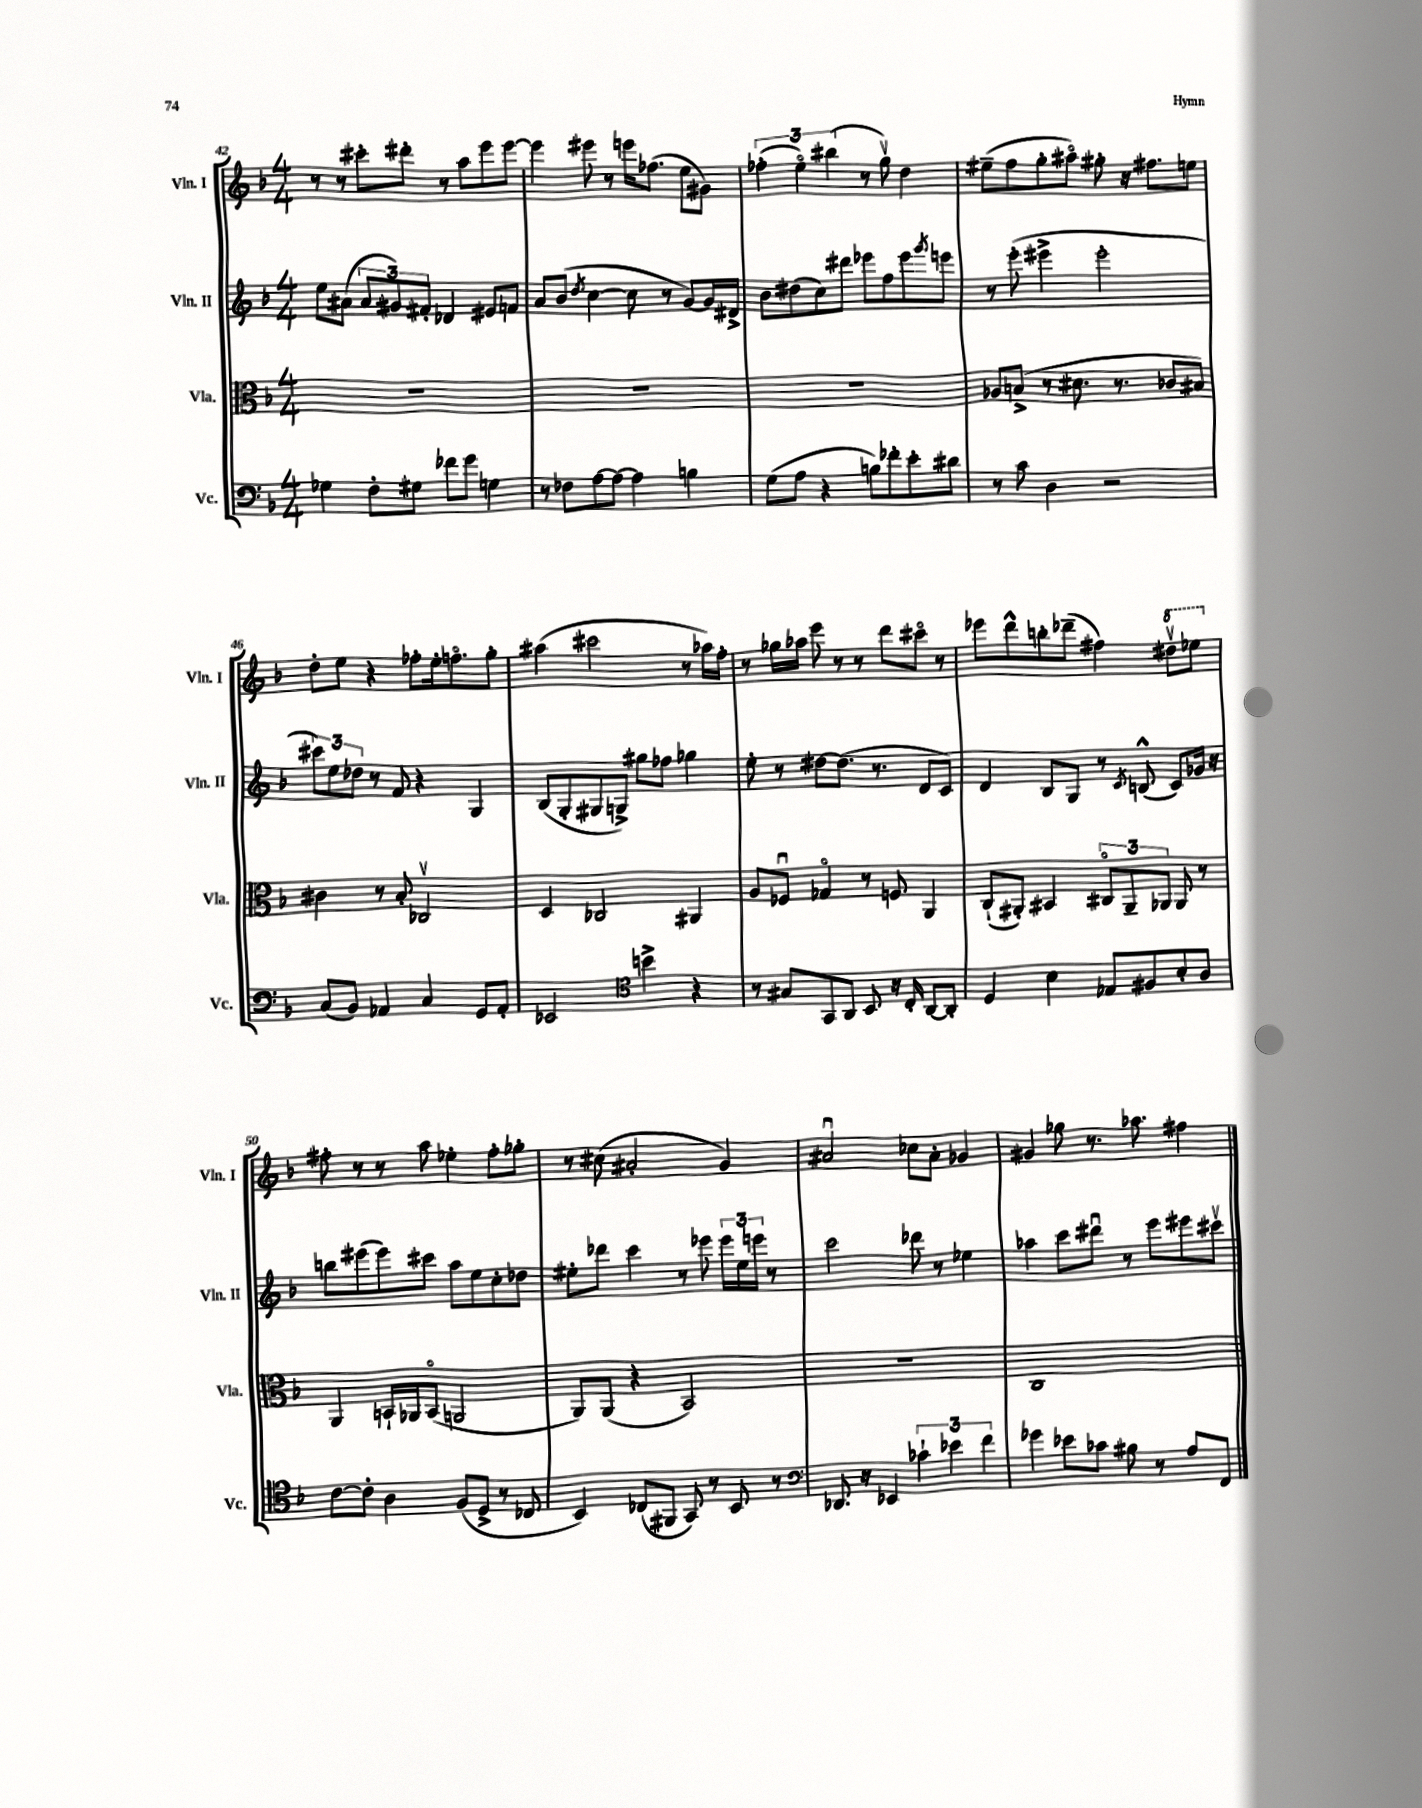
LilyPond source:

<<
\new StaffGroup <<
\new Staff = "s0" \with { instrumentName = "Vln. I" shortInstrumentName = "Vln. I" } {
    \clef treble \key f \major \numericTimeSignature \time 4/4
    r8 r8 cis'''8-. dis'''8-. r8 a''8 e'''8 e'''8~ |
    e'''4 eis'''8 r8 e'''16 fes''8.( e''8 gis'8) |
    \tuplet 3/2 { fes''4-.( e''4\flageolet) bis''4( } r8 g''8\upbow) d''4 |
    eis''8--( f''8 g''8-. ais''8\flageolet) gis''8-. r16 fis''8. e''8 |
    d''8-. e''8 r4 fes''8-. e''16-. f''8.\flageolet g''8-. |
    ais''4( cis'''2 r8 aes''16) f''16-. |
    r8 ges''16 aes''16 e'''8 r8 r8 d'''8 cis'''8\flageolet r8 |
    ees'''8 d'''8-^ b''8-. des'''8--( fis''4) \ottava #1 dis'''8\upbow ees'''!8 \ottava #0 |
    fis''8-. r8 r8 a''8 ees''4-. fis''8-. ges''8-. |
    r8 cis''8( ais'2-. g'4) |
    ais'2\downbow ces''8 ais'8-. ges'4 |
    gis'4 ges''8 r8. aes''8. fis''4 \bar "|." |
}
\new Staff = "s1" \with { instrumentName = "Vln. II" shortInstrumentName = "Vln. II" } {
    \clef treble \key f \major \numericTimeSignature \time 4/4
    e''8 ais'8( \tuplet 3/2 { ais'8 gis'8) fis'8-. } des'4 eis'8 f'8 |
    a'8 bes'8( \acciaccatura { d''8 } c''4~ c''8 r8 g'8~) g'16 dis'16-> |
    bes'8 dis''8( c''8) dis'''8 ees'''8 f''8 ees'''8 \acciaccatura { g'''8 } e'''8 |
    r8 e'''8-.( eis'''4-> eis'''2-. |
    \tuplet 3/2 { cis'''8) e''8 des''8 } r8 f'8 r4 g4 |
    bes8( g8-. gis8 g8->) gis''8 fes''8 ges''4 |
    e''8-. r8 dis''8~ dis''8.( r8. d'8 c'8) |
    d'4 bes8 g8 r8 \acciaccatura { c'8 } b8-^( c'8) ges'16 r16 |
    b''8 eis'''8( eis'''8) cis'''8 a''8 e''8 c''8-. des''8 |
    eis''8-. des'''8 c'''4 r8 ees'''8 \tuplet 3/2 { ees'''16 eis''16 e'''16 } r8 |
    c'''2 des'''8 r8 ees''4 |
    aes''4 c'''8 dis'''8\downbow r8 e'''8 eis'''8 cis'''8\upbow \bar "|." |
}
\new Staff = "s2" \with { instrumentName = "Vla." shortInstrumentName = "Vla." } {
    \clef alto \key f \major \numericTimeSignature \time 4/4
    R1 |
    R1 |
    R1 |
    aes8 b8->( r8 dis'8. r8. ces'8 bis8) |
    cis'4 r8 bes8-. ces2\upbow |
    d4 ces2 ais,4 |
    a8 fes8\downbow ges4\flageolet r8 f8 a,4 |
    c8-!( ais,8-.) bis,4 \tuplet 3/2 { cis8\flageolet ais,8-- aes,8 } aes,8 r8 |
    a,4 b,16-! aes,16 b,8\flageolet( a,2 |
    a,8) a,8( r4 bes,2) |
    R1 |
    c1 \bar "|." |
}
\new Staff = "s3" \with { instrumentName = "Vc." shortInstrumentName = "Vc." } {
    \clef bass \key f \major \numericTimeSignature \time 4/4
    ges4 f8-. gis8 fes'8 g'8 g4 |
    r8 fes8 a8~ a8~ a4 b4 |
    g8( a8 r4 b8) fes'8-. e'8-. dis'8 |
    r8 c'8 d4 r2 |
    c8( bes,8) aes,4 c4 g,8 aes,8-. |
    ees,2 \clef tenor b'4-> r4 |
    r8 gis8 g,8 a,8 bes,8 r16 c16-. a,8~ a,8-. |
    d4 bes4 ees8 fis8 bes8-. a8 |
    c'8~ c'8-. a4 f8( d8-> r8 ces8 |
    bes,4) ces8( fis,8 g,8) r8 bes,8 r8 |
    \clef bass des,8. r16 ees,4 \tuplet 3/2 { ces'4-! ees'4 f'4 } |
    ges'4 ees'8 ces'8 bis8 r8 a8 f,8 \bar "|." |
}
>>
>>
\layout { \context { \Score currentBarNumber = #42 } }
